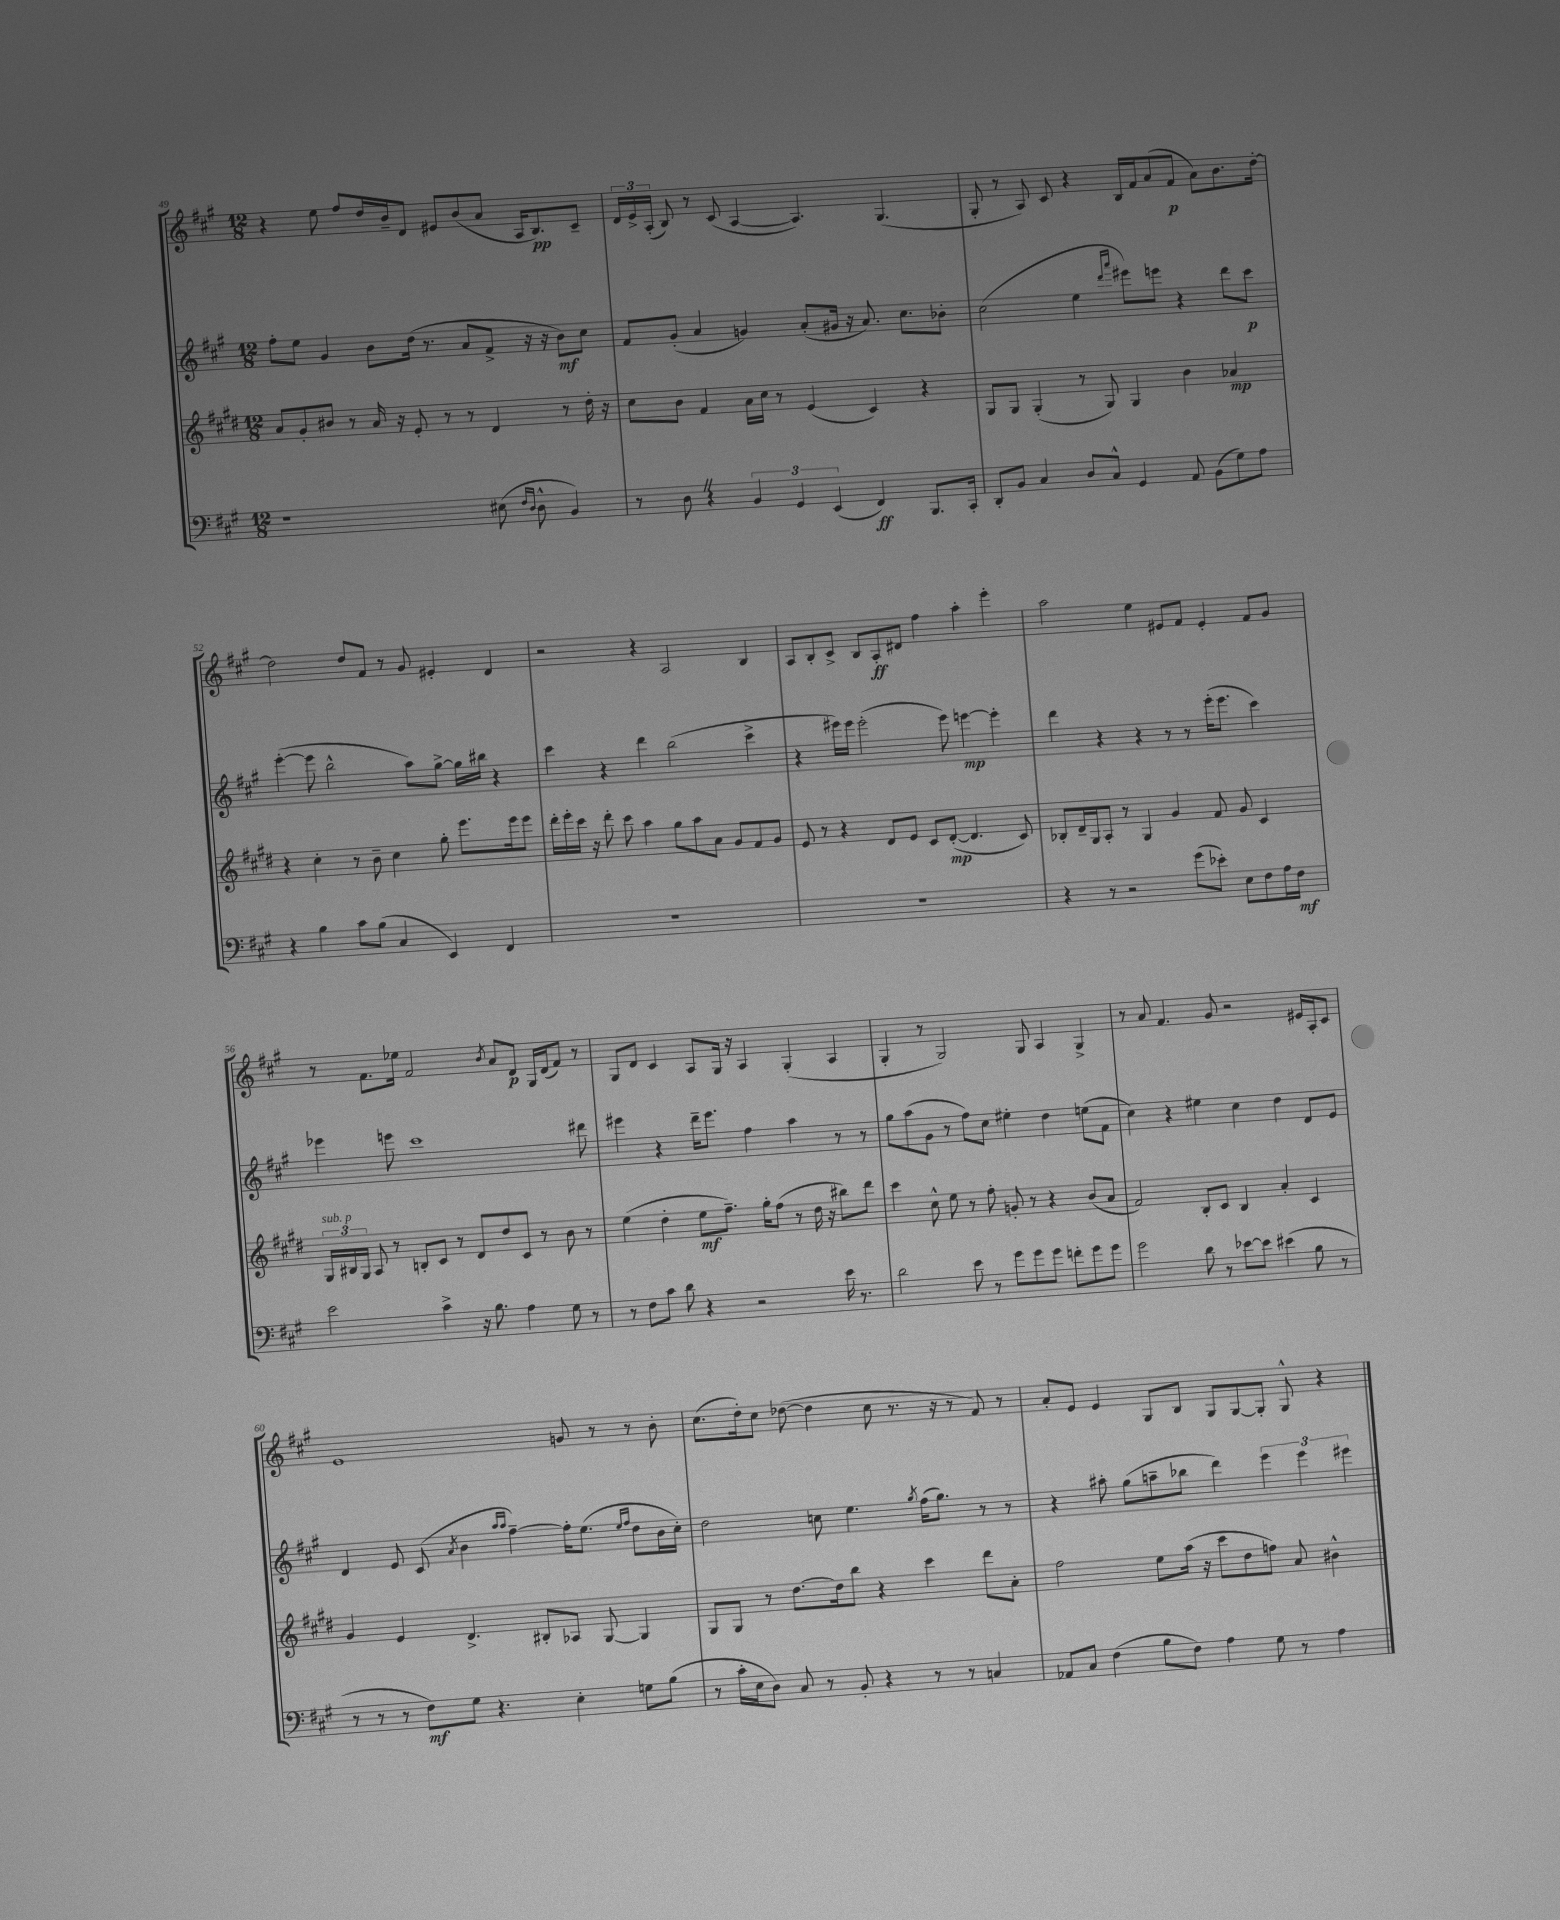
<<
\new StaffGroup <<
\new Staff = "s0" {
    \clef treble \key a \major \numericTimeSignature \time 12/8
    \autoBeamOff r4 e''8 fis''8[ d''16 b'16-- d'8] eis'8[ b'8( a'8] a16[ b8.\pp) cis'8]-- |
    \tuplet 3/2 { d'16[ e'16-> a16]-.( } b8) r8 cis'8( a4~ a4.) gis4.( |
    gis8-. r8 a8) cis'8 r4 b16[ fis'16 a'8( fis'8]\p a'8[) b'8. d''16]~-. |
    d''2 d''8[ fis'8] r8 gis'8 eis'4-. d'4 |
    r2 r4 a2 b4 |
    a8[ b8-. cis'8]-> b8[ a8-.\ff dis'8] fis''4 a''4-. e'''4-. |
    a''2 e''4 eis'8[ fis'8] eis'4-. fis'8[ gis'8] |
    r8 fis'8.[ ees''16] fis'2 \acciaccatura { b'8 } a'8[ d'8]\p gis16[ d'16( fis'8]) r8 |
    gis8[ d'8] cis'4 a8[ gis16] r16 a4 gis4-.( a4 |
    gis4-. r8 gis2) gis8 a4 gis4-> |
    r8 a'8 fis'4. gis'8 r2 eis'16[ a16-. cis'8] |
    e'1 g'8 r8 r8 b'8-. |
    cis''8.[( d''16-.) cis''8] des''8~( des''4 cis''8 r8. r16 r8 fis'8) r8 |
    a'8[-. e'8] e'4 gis8[ b8] gis8[ gis8~ gis8]-. gis8-^ r4 \bar "|." |
}
\new Staff = "s1" {
    \clef treble \key a \major \numericTimeSignature \time 12/8
    \autoBeamOff fis''8[-. e''8] gis'4 b'8[ d''16]( r8. a'8[ fis'8]-> r16 r16 b'8[\mf) cis''8] |
    fis'8[ gis'8]-.( a'4 g'4) a'8[-.( gis'16] r16 a'8.) cis''8.[ bes'8]-. |
    cis''2( e''4 \grace { d'''16[ a'''16] } eis'''8[) e'''8] r4 d'''8[ cis'''8]\p |
    e'''4~-.( e'''8 b''2-^ a''8[) gis''8]~-> gis''16[ bis''16] r4 |
    cis'''4 r4 d'''4 b''2( cis'''4-> |
    r4 eis'''16[) eis'''16] eis'''2-.( eis'''8) e'''4~\mp e'''4-. |
    d'''4 r4 r4 r8 r8 e'''16[-.( e'''8.] cis'''4) |
    ees'''4 e'''8 cis'''1 dis'''8 |
    eis'''4 r4 d'''16[-- eis'''8.] fis''4 a''4 r8 r8 |
    gis''8[ a''8( gis'8] r8 fis''8[) cis''8] eis''4-. d''4 e''8[( fis'8] |
    cis''4) r4 eis''4 cis''4 d''4 d'8[ e'8] |
    d'4 e'8 cis'8( \acciaccatura { a'8 } b'4 \grace { a''16[ a''16] } fis''4~--) fis''16[-. e''8.]( \grace { e''16[ fis''16] } d''8[ b'16 cis''16]-.) |
    d''2 c''8 e''4. \acciaccatura { gis''8 } fis''16[( gis''8.]) r8 r8 |
    r4 ais''8-. gis''8[( a''8-- bes''8] d'''4) \tuplet 3/2 { e'''4 e'''4 eis'''4 } \bar "|." |
}
\new Staff = "s2" {
    \clef treble \key e \major \numericTimeSignature \time 12/8
    \autoBeamOff a'8[ gis'8-. bis'8] r8 a'16 r16 e'8-. r8 r8 dis'4 r8 dis''16-. r16 |
    cis''8[ b'8] fis'4 a'16[ cis''16] r8 e'4( cis'4) r4 |
    gis8[ gis8] gis4-.( r8 gis8) gis4 b'4 aes'4\mp |
    r4 cis''4-. r8 b'8-- cis''4 gis''8-. e'''8.[ e'''16 e'''8] |
    dis'''16[-. e'''16-. cis'''16] r16 dis'''8-. cis'''8 a''4 gis''8[ a''8 a'8] gis'8[ fis'8 gis'8] |
    e'8 r8 r4 dis'8[ e'8] cis'8[ dis'8]~-.\mp( dis'4. cis'8) |
    bes8[-. dis'16-- gis16 a8]-. r8 gis4 gis'4 fis'8 gis'8 cis'4 |
    \tuplet 3/2 { gis16[^\markup { \italic "sub. p" } bis16 gis16] } a8 r8 b8[-. cis'8] r8 dis'8[ dis''8 cis'8] r8 b'8 r8 |
    e''4( dis''4-. e''8[\mf fis''8.]--) gis''16[-. fis''8]( r8 dis''16 r16 bis''8[) dis'''8] |
    cis'''4 cis''8-^ e''8 r8 fis''8-. g'8-. r8 r4 b'8[( a'8] |
    fis'2) b8[-. cis'8] b4 a'4-. cis'4 |
    gis'4 e'4 dis'4.-> bis8[-. aes8] gis8~ gis4 |
    gis8[ gis8] r8 dis''8.[~ dis''16 b''8] r4 cis'''4 dis'''8[ a'8]-. |
    fis''2 e''8[ a''16]( r16 cis'''8[ dis''8 f''8]) a'8 bis'4-^ \bar "|." |
}
\new Staff = "s3" {
    \clef bass \key a \major \numericTimeSignature \time 12/8
    \autoBeamOff r1 eis8( \grace { fis16[ d16] } d8-^ b,4) |
    r8 d8 \once \override BreathingSign.text = \markup { \musicglyph "scripts.caesura.straight" } \breathe r4 \tuplet 3/2 { b,4 gis,4 e,4( } fis,4\ff) b,,8.[ cis,16]-. |
    d,8[-. b,8] cis4 d8[ cis8]-^ gis,4 a,8 b,8[( gis8) a8] |
    r4 b4 cis'8[ b8]( cis4 e,4) fis,4 |
    R1. |
    R1. |
    r4 r8 r2 gis'8[( ees'8]-.) e8[ fis8 a16 fis16]\mf |
    e'2 cis'4-> r16 b8. a4 gis8 r8 |
    r8 fis8[ cis'8] d'8 r4 r2 e'16 r8. |
    d'2 e'8 r8 gis'8[ gis'8 gis'8] f'8[-. gis'8 gis'8] |
    gis'2 d'8 r8 ees'8[~ ees'8] eis'4( b8 r8 |
    r8 r8 r8 fis8[\mf) gis8] r4. e4-. g8[ b8]( |
    r8 cis'16[-. e16 d8]) cis8 r8 b,8-. r4 r8 r8 c4 |
    aes,8[ cis8] fis4( b8[ fis8]) a4 gis8 r8 a4 \bar "|." |
}
>>
>>
\layout { \context { \Score currentBarNumber = #49 } }
